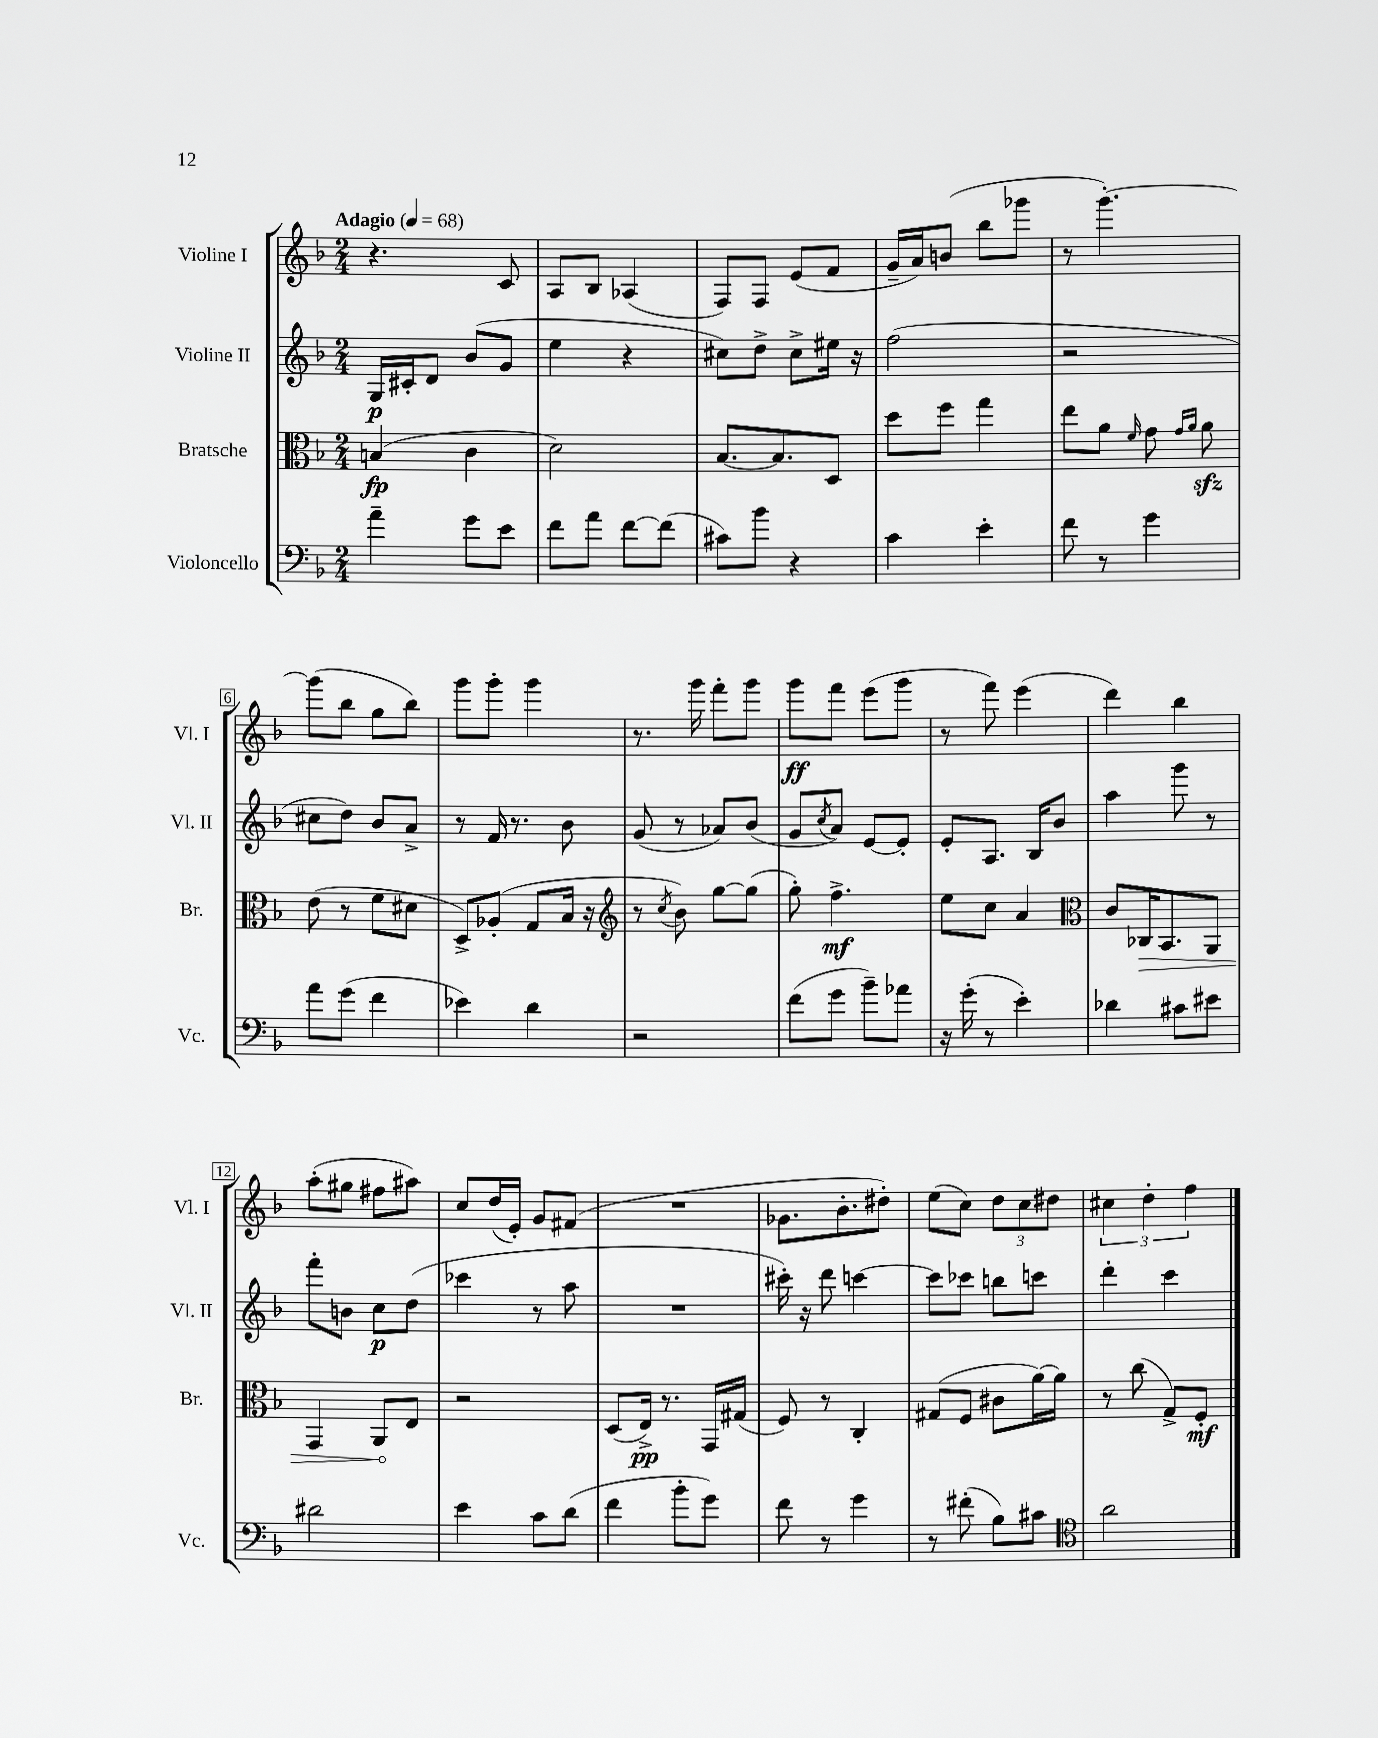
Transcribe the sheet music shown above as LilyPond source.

<<
\new StaffGroup <<
\new Staff = "s0" \with { instrumentName = "Violine I" shortInstrumentName = "Vl. I" } {
    \clef treble \key f \major \numericTimeSignature \time 2/4 \tempo "Adagio" 4 = 68
    r4. c'8 |
    a8 bes8 aes4( |
    f8) f8 e'8( f'8 |
    g'16-- a'16) b'8( bes''8 ges'''8 |
    r8 g'''4.~-.) |
    g'''8( bes''8 g''8 bes''8) |
    g'''8 g'''8-. g'''4 |
    r8. g'''16 f'''8-. g'''8 |
    g'''8\ff f'''8 e'''8( g'''8 |
    r8 f'''8) e'''4( |
    d'''4) bes''4 |
    a''8-.( gis''8 fis''8 ais''8) |
    c''8 d''16( e'16-.) g'8 fis'8( |
    R2 |
    ges'8. bes'8.-. dis''8-.) |
    e''8( c''8) \tuplet 3/2 { d''8 c''8 dis''8 } |
    \tuplet 3/2 { cis''4 d''4-. f''4 } \bar "|." |
}
\new Staff = "s1" \with { instrumentName = "Violine II" shortInstrumentName = "Vl. II" } {
    \clef treble \key f \major \numericTimeSignature \time 2/4
    g16\p cis'16-. d'8 bes'8( g'8 |
    e''4 r4 |
    cis''8) d''8-> cis''8-> eis''16 r16 |
    f''2( |
    r2 |
    cis''8 d''8) bes'8 a'8-> |
    r8 f'16 r8. bes'8 |
    g'8( r8 aes'8) bes'8( |
    g'8 \acciaccatura { c''8 } a'8) e'8~ e'8-. |
    e'8-. a8. bes16 bes'8 |
    a''4 g'''8 r8 |
    f'''8-. b'8 c''8\p d''8( |
    ces'''4 r8 a''8 |
    R2 |
    cis'''16-.) r16 d'''8 c'''4~ |
    c'''8 ces'''8 b''8 c'''8 |
    d'''4-. c'''4 \bar "|." |
}
\new Staff = "s2" \with { instrumentName = "Bratsche" shortInstrumentName = "Br." } {
    \clef alto \key f \major \numericTimeSignature \time 2/4
    b4\fp( c'4 |
    d'2) |
    bes8.~ bes8. d8 |
    d''8 f''8 g''4 |
    e''8 a'8 \grace { f'16 } g'8 \grace { g'16 a'16 } a'8\sfz |
    e'8( r8 f'8 dis'8 |
    d8->) aes8-.( g8 bes16 r16 |
    \clef treble r8 \acciaccatura { c''8 } bes'8) g''8~ g''8( |
    g''8-.) f''4.->\mf |
    e''8 c''8 a'4 |
    \clef alto c'8 \once \override Hairpin.circled-tip = ##t ces16\> bes,8. a,8 |
    g,4 a,8\! e8 |
    r2 |
    d8( e16->\pp) r8. g,16 gis16( |
    f8) r8 c4-. |
    gis8( f8 cis'8 a'16~) a'16 |
    r8 c''8( g8->) f8-.\mf \bar "|." |
}
\new Staff = "s3" \with { instrumentName = "Violoncello" shortInstrumentName = "Vc." } {
    \clef bass \key f \major \numericTimeSignature \time 2/4
    a'4-- g'8 e'8 |
    f'8 a'8 f'8~ f'8( |
    cis'8) bes'8 r4 |
    c'4 e'4-. |
    f'8 r8 g'4 |
    a'8 g'8( f'4 |
    ees'4) d'4 |
    r2 |
    f'8( g'8 bes'8--) aes'8 |
    r16 g'16-.( r8 e'4-.) |
    des'4 cis'8 eis'8 |
    dis'2 |
    e'4 c'8 d'8( |
    f'4 bes'8-. g'8) |
    f'8 r8 g'4 |
    r8 fis'8-.( bes8) cis'8 |
    \clef tenor a'2 \bar "|." |
}
>>
>>
\layout { \context { \Score \override BarNumber.stencil = #(make-stencil-boxer 0.1 0.3 ly:text-interface::print) } }
